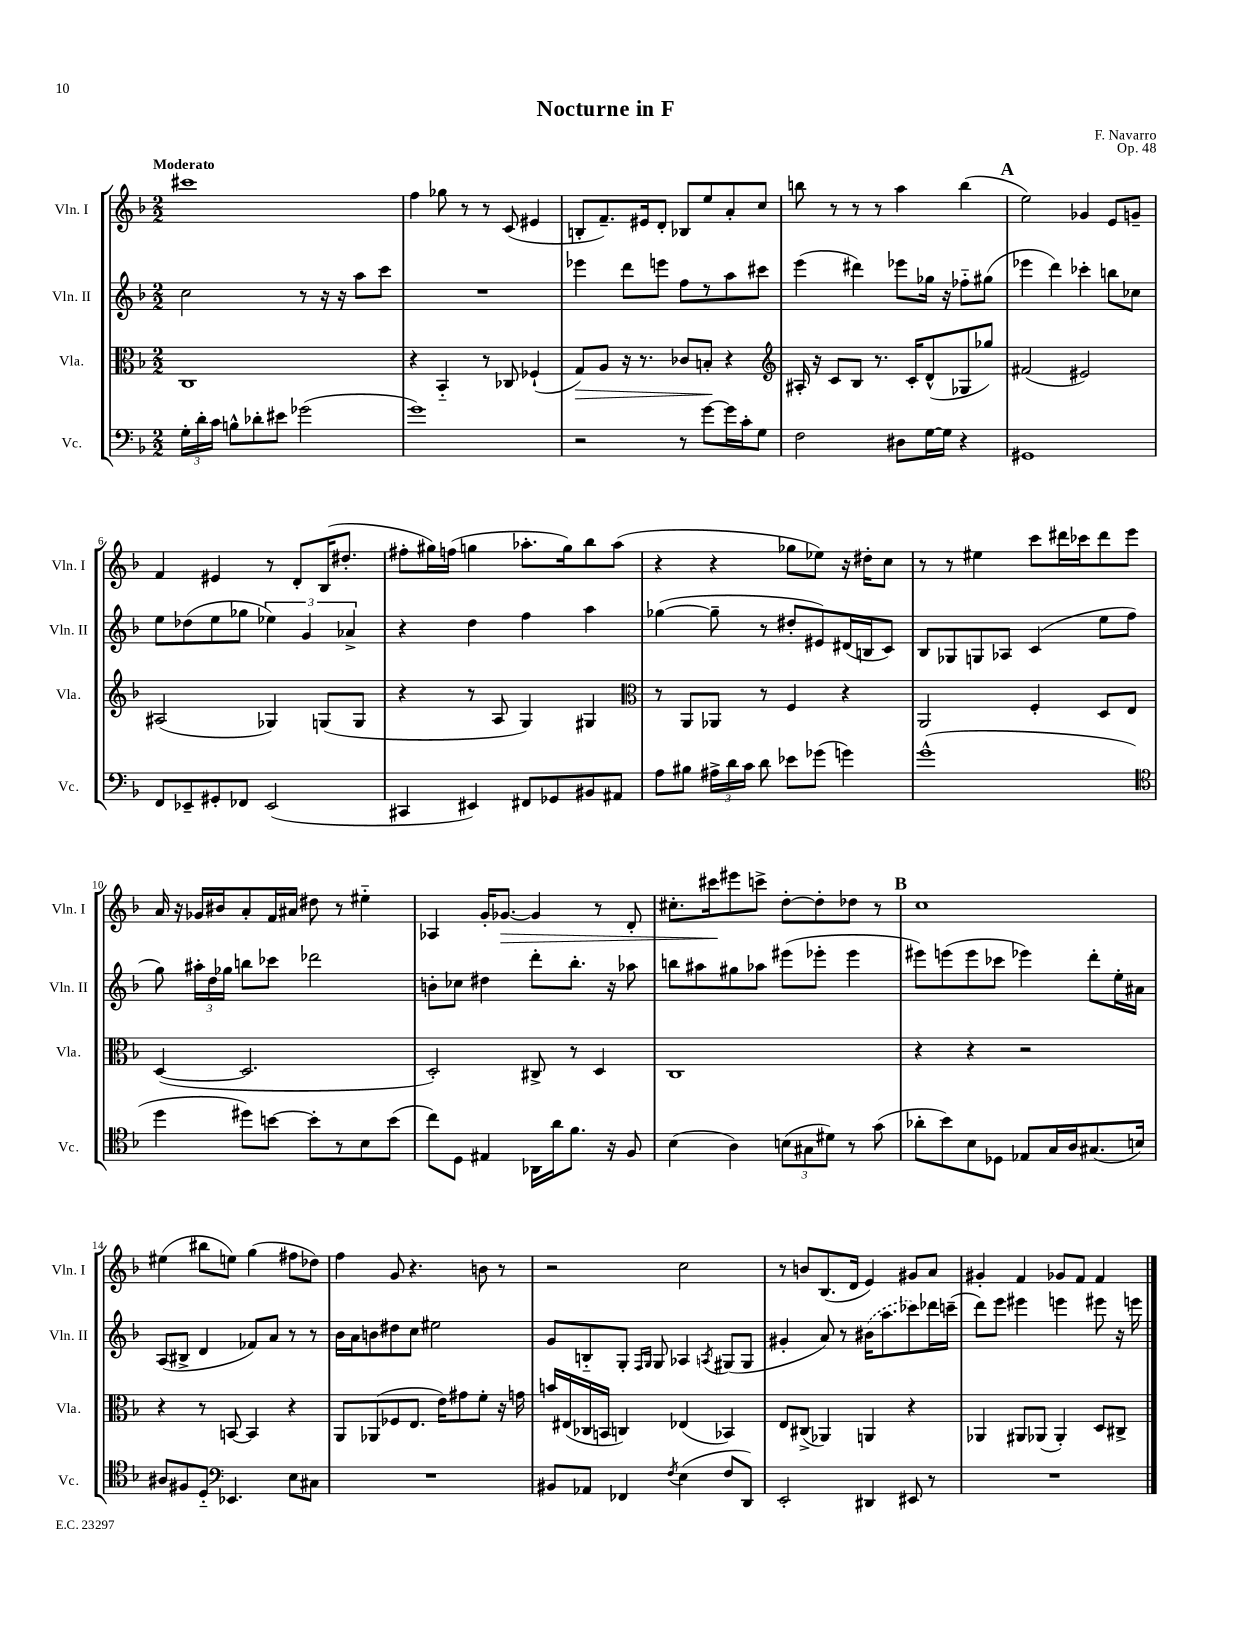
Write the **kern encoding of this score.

**kern	**kern	**dynam	**kern	**kern	**dynam
*part4	*part3	*part3	*part2	*part1	*part1
*staff4	*staff3	*staff3	*staff2	*staff1	*staff1
*I"Vc.	*I"Vla.	*	*I"Vln. II	*I"Vln. I	*
*I'Vc.	*I'Vla.	*	*I'Vln. II	*I'Vln. I	*
*clefF4	*clefC3	*	*clefG2	*clefG2	*
*k[b-]	*k[b-]	*	*k[b-]	*k[b-]	*
*M2/2	*M2/2	*	*M2/2	*M2/2	*
=1	=1	=1	=1	=1	=1
!	!	!	!	!LO:TX:a:B:t=Moderato	!
24G'\LL	1C	.	2cc\	1ccc#X	.
24d'\	.	.	.	.	.
24c\JJ	.	.	.	.	.
8Bn^^\L	.	.	.	.	.
8d-X'\	.	.	.	.	.
8e#X\J	.	.	.	.	.
(2g-X\	.	.	8r	.	.
.	.	.	16r	.	.
.	.	.	16r	.	.
.	.	.	8aa\L	.	.
.	.	.	8ccc\J	.	.
=2	=2	=2	=2	=2	=2
1g)	4r	.	1r	4ff\	.
.	4BB-/	.	.	8gg-X\	.
.	.	.	.	8r	.
.	8r	.	.	8r	.
.	8C-X/	.	.	(8c/	.
.	(4F-X`/	.	.	4e#X/	.
=3	=3	=3	=3	=3	=3
!	!	!LO:HP:b	!	!	!
2r	8G/L)	>	4eee-X\	8Bn'/L	.
.	8A/J	.	.	8.f~/)	.
.	16r	.	8ddd\L	.	.
.	8.r	.	.	16e#X/k	.
.	.	.	8eeen\J	8d'/J	.
8r	8c-X/L	.	8ff\L	8B-X/L	.
[8g\L	8Bn'/J	.	8r	8ee/	.
16g\L]	4r	]	8aa\	8a'/	.
16c'\J	.	.	.	.	.
8G\J	.	.	8ccc#X\J	8cc/J	.
=4	=4	=4	=4	=4	=4
*	*clefG2	*	*	*	*
2F\	16A#X'/	.	(4eee\	8bbn\	.
.	16r	.	.	.	.
.	8c/L	.	.	8r	.
.	8B-/J	.	4ddd#X\)	8r	.
.	8.r	.	.	8r	.
8D#X\L	.	.	8eee-X\L	4aa\	.
.	16c'/KL	.	.	.	.
[16G\L	(8d^^/	.	16gg-X\Jk	.	.
16G\JJ]	.	.	16r	.	.
4r	8G-X/	.	8ff-X\L	(4bb\	.
.	8gg-X/J)	.	(8gg#X\J	.	.
!!LO:REH:place=s1:t=A
=5	=5	=5	=5	=5	=5
1GG#X	(2f#X/	.	4eee-X\	2ee\)	.
.	.	.	4ddd\)	.	.
.	2e#X/)	.	4ccc-X'\	4g-X/	.
.	.	.	8bbn\L	8e/L	.
.	.	.	8cc-X\J	8gn~/J	.
!!LO:LB:g=z
=6	=6	=6	=6	=6	=6
8FF/L	(2A#X/	.	8ee\L	4f/	.
8EE-X~/	.	.	(8dd-X\	.	.
8GG#X'/	.	.	8ee\	4e#X/	.
8FF-X/J	.	.	8gg-X\J	.	.
(2EE-/	4G-X/)	.	6ee-X\)	8r	.
.	.	.	.	8d'/L	.
.	.	.	6g/	.	.
.	(8Gn/L	.	.	(16B-/K	.
.	.	.	.	8.dd#X'/J	.
.	.	.	6a-X^/	.	.
.	8G/J	.	.	.	.
=7	=7	=7	=7	=7	=7
4CC#X/	4r	.	4r	8ff#X'\L	.
.	.	.	.	16gg#X\L)	.
.	.	.	.	(16ffn\JJ	.
4EE#X/)	8r	.	4dd\	4ggn\	.
.	8A/	.	.	.	.
8FF#X/L	4G/)	.	4ff\	8.aa-X'\L	.
8GG-X/	.	.	.	.	.
.	.	.	.	16gg\k)	.
8BB#X/	4G#X/	.	4aa\	8bb-\	.
8AA#X/J	.	.	.	(8aa-\J	.
=8	=8	=8	=8	=8	=8
*	*clefC3	*	*	*	*
8A\L	8r	.	([4gg-X\	4r	.
8B#X\J	8AA/L	.	.	.	.
24A#X^\LL	8AA-X/J	.	8gg-~\]	4r	.
24d\	.	.	.	.	.
24c\JJ	.	.	.	.	.
8d\	8r	.	8r	.	.
8e-X\L	4F/	.	8dd#X'/L	8gg-X\L	.
(8g-X\J	.	.	8e#X/)	8ee-X\J)	.
4gn\)	4r	.	(16d#X/L	16r	.
.	.	.	16Bn/J	16dd#X'\KL	.
.	.	.	8c/J)	8cc\J	.
=9	=9	=9	=9	=9	=9
(1g^^	2AA/	.	8B-/L	8r	.
.	.	.	8G-X/	8r	.
.	.	.	8Gn/	4ee#X\	.
.	.	.	8A-X/J	.	.
.	4F'/	.	(4c/	8ccc\L	.
.	.	.	.	16ddd#X\L	.
.	.	.	.	16ccc-X\J	.
.	8D/L	.	8ee\L	8ddd#\	.
.	8E/J	.	8ff\J	8eee\J	.
!!LO:LB:g=z
=10	=10	=10	=10	=10	=10
*clefC4	*	*	*	*	*
4dd\	([4D/	.	8gg\)	16a/	.
.	.	.	.	16r	.
.	.	.	24aa#X'\LL	16g-X/LL	.
.	.	.	24dd\	.	.
.	.	.	.	16b#X/J	.
.	.	.	24gg-X\JJ	.	.
8dd#X\L)	2.D/]	.	8bbn\L	8a'/	.
[8bn\J	.	.	8ccc-X\J	16f/L	.
.	.	.	.	16a#X/JJ	.
8b'\L]	.	.	2ddd-X\	8dd#X\	.
8r	.	.	.	8r	.
8B-\	.	.	.	4ee#X\	.
(8b\J	.	.	.	.	.
=11	=11	=11	=11	=11	=11
8cc\L)	2D'/)	.	8bn'\L	4A-X/	.
8D\J	.	.	8cc-X\J	.	.
4E#X/	.	.	4dd#X\	16g'/KL	.
!	!	!	!	!	!LO:HP:b
.	.	.	.	[8.g-X/J	>
16AA-X\LL	8C#X^/	.	8ddd'\L	4g-/]	.
16a\J	.	.	.	.	.
8.f\J	8r	.	8.bb-'\J	.	.
.	4D/	.	.	8r	.
16r	.	.	16r	.	.
8F/	.	.	8aa-X\	8d'/	.
=12	=12	=12	=12	=12	=12
(4B-\	1C	.	8bbn\L	8.cc#X'\L	.
.	.	.	8aa#X\	.	.
.	.	.	.	16ccc#X\k	.
4A\)	.	.	8gg#X\	8eee#X\	]
.	.	.	8aa-X\J	8cccn^\J	.
(12Bn\L	.	.	(8eee#X\L	[8dd'\L	.
12G#X\	.	.	.	.	.
.	.	.	8eee-X'\J	8dd'\]	.
12d#X\J)	.	.	.	.	.
8r	.	.	4eee-\	8dd-X\J	.
(8g\	.	.	.	8r	.
!!LO:REH:place=s1:t=B
=13	=13	=13	=13	=13	=13
8a-X'\L	4r	.	8eee#X\L)	1cc	.
8b-\)	.	.	(8eeen\	.	.
8B-\	4r	.	8eee\	.	.
8D-X\J	.	.	8ccc-X\J	.	.
8E-X/L	2r	.	4eee-X\)	.	.
16G/L	.	.	.	.	.
16A/J	.	.	.	.	.
(8.G#X/	.	.	8ddd'\L	.	.
.	.	.	16ee'\L	.	.
16Bn/Jk)	.	.	16a#X\JJ	.	.
!!LO:LB:g=z
=14	=14	=14	=14	=14	=14
8A#X/L	4r	.	(8A/L	(4ee#X\	.
8F#X/	.	.	8B#X^/J	.	.
8D/J	8r	.	4d/	8bb#X\L	.
*clefF4	*	*	*	*	*
4.EE-X/	[8BBn/	.	.	8een\J)	.
.	4BB/]	.	8f-X/L)	(4gg\	.
.	.	.	8a/J	.	.
8E\L	4r	.	8r	8ff#X\L	.
8C#X\J	.	.	8r	8dd-X\J)	.
=15	=15	=15	=15	=15	=15
1r	8AA/L	.	16b-\LL	4ff\	.
.	.	.	16a\J	.	.
.	(8AA-X/	.	8bn\	.	.
.	8F-X/	.	8dd#X\	8g/	.
.	8.E/J	.	8cc\J	4.r	.
.	.	.	2ee#X\	.	.
.	16e\KL)	.	.	.	.
.	8g#X\	.	.	.	.
.	8f'\J	.	.	8bn\	.
.	16r	.	.	8r	.
.	16gn\	.	.	.	.
=16	=16	=16	=16	=16	=16
8BB#X/L	16bn/LL	.	8g/L	2r	.
.	(16E#X/	.	.	.	.
8AA-X/J	16C-X/	.	8Bn/	.	.
.	16BBn/JJ	.	.	.	.
4FF-X/	4Cn/)	.	8G'/J	.	.
.	.	.	16qqF/LL	.	.
.	.	.	16qqG/JJ	.	.
.	.	.	8G/	.	.
8qF/	.	.	.	.	.
(4E\	(4E-X/	.	4A-X/	2cc\	.
.	.	.	8qAn/	.	.
8F/L	4BB-X/)	.	(8G#X/L	.	.
8DD/J)	.	.	8G#/J	.	.
=17	=17	=17	=17	=17	=17
2EE'/	8E/L	.	4g#X'/	8r	.
.	(8C#X^/J	.	.	8bn/L	.
.	4AA-X/)	.	8a/)	(8.B-/	.
.	.	.	8r	.	.
.	.	.	.	16d/Jk	.
4DD#X/	4AAn/	.	(16b#X\KL	4e/)	.
.	.	.	8.aa\	.	.
8EE#X/	4r	.	8ccc-X\)	8g#X/L	.
8r	.	.	16ddd-X\L	8a/J	.
.	.	.	(16cccn~\JJ	.	.
=18	=18	=18	=18	=18	=18
1r	4AA-X/	.	8ddd\L)	4g#X'/	.
.	.	.	8eee\J	.	.
.	8AA#X/L	.	4eee#X\	4f/	.
.	(8AA-X/J	.	.	.	.
.	4AA-'/)	.	4eeen\	8g-X/L	.
.	.	.	.	8f/J	.
.	8D/L	.	8eee#X\	4f/	.
.	8C#X^/J	.	16r	.	.
.	.	.	16eeen\	.	.
==	==	==	==	==	==
*-	*-	*-	*-	*-	*-
